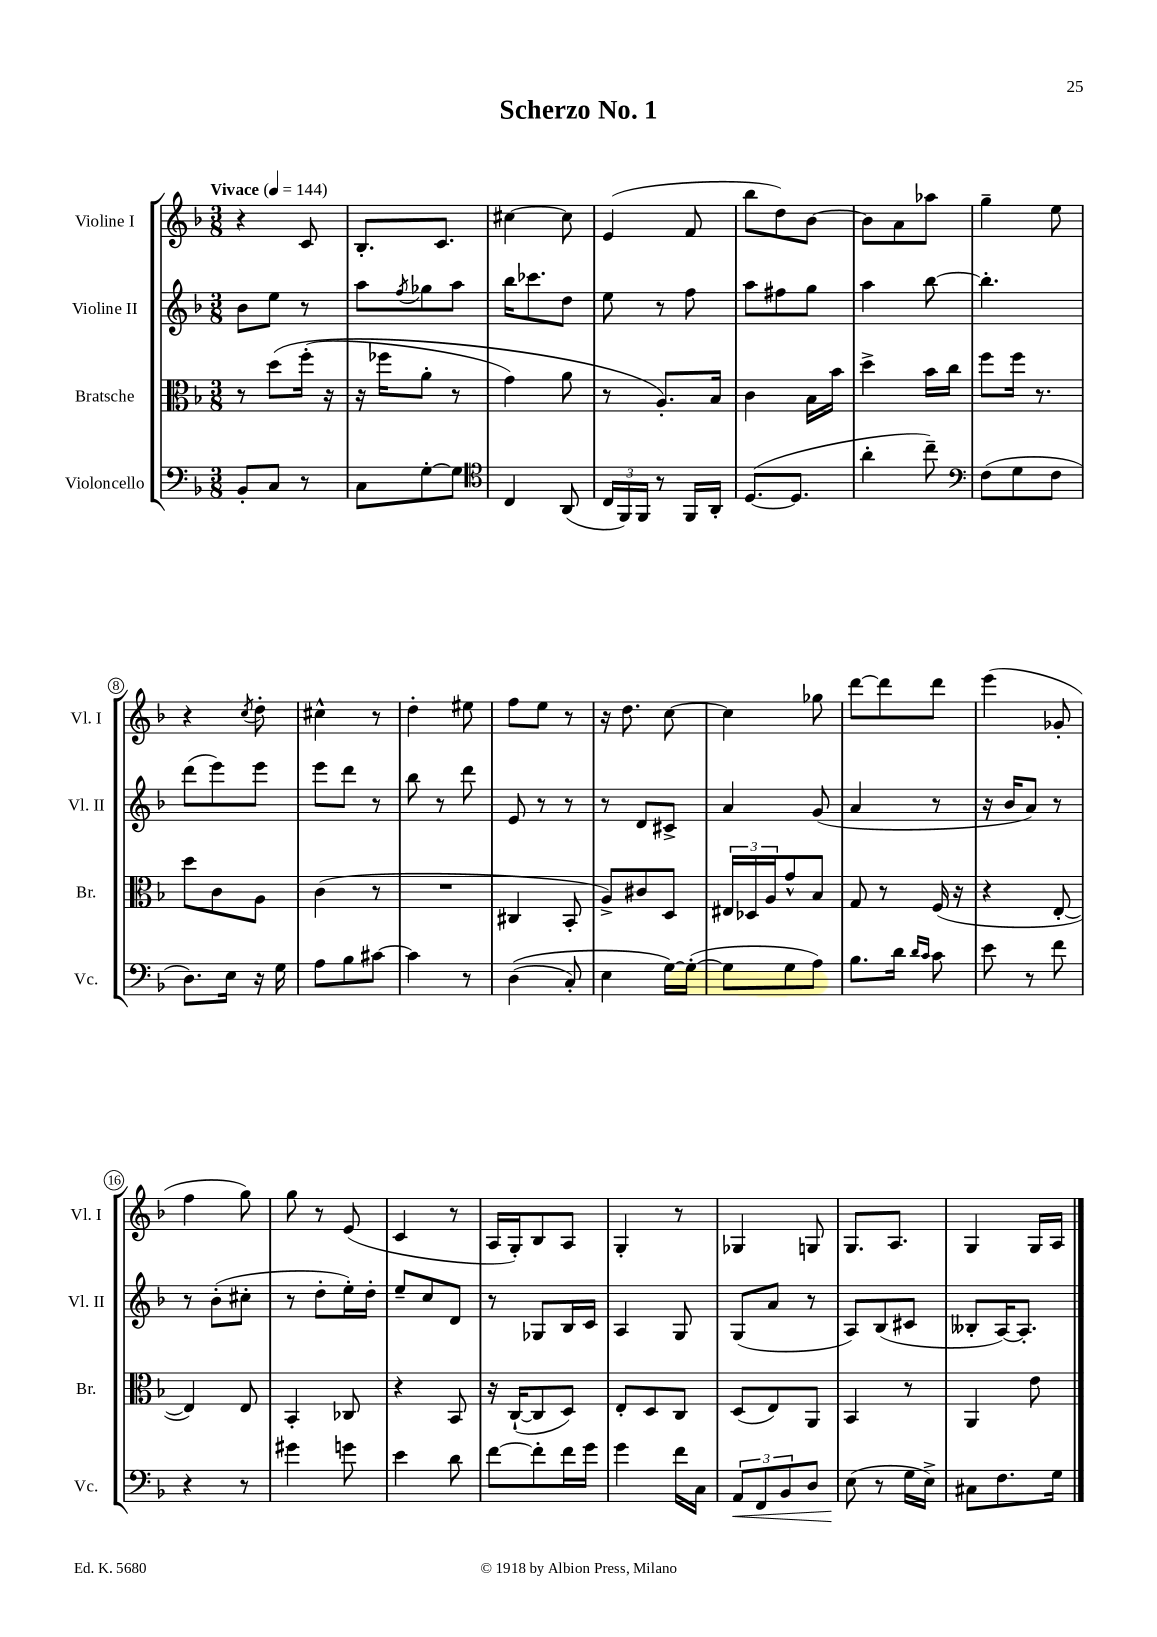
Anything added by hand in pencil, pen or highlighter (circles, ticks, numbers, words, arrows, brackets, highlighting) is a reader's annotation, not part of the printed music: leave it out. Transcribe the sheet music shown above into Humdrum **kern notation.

**kern	**kern	**kern	**kern
*staff4	*staff3	*staff2	*staff1
*clefF4	*clefC3	*clefG2	*clefG2
*k[b-]	*k[b-]	*k[b-]	*k[b-]
*M3/8	*M3/8	*M3/8	*M3/8
*MM144	*MM144	*MM144	*MM144
8BB-'/L	8r	8b-\L	4r
8C/J	&(8dd\L	8ee\J	.
8r	(16ff'\Jk	8r	8c/
.	16r	.	.
=	=	=	=
8C\L	16r	8aa\L	8.B-'/L
.	16ff-\LK	.	.
.	.	8qff/	.
[8G'\	8a'\J	8gg-\	.
.	.	.	8.c/J
8G\]J	8r	8aa\J	.
=	=	=	=
*clefC4	*	*	*
4C/	4g\)	16bb-\LK	[4cc#\
.	.	8.ccc-\	.
(8AA/	8a\	8dd\J	8cc#\]
=	=	=	=
24C/LL	8r	8ee\	(4e/
24FF/)	.	.	.
24FF/JJ	.	.	.
8r	8.A'/L&)	8r	.
16FF/LL	.	8ff\	8f/
16AA'/JJ	16B-/Jk	.	.
=	=	=	=
([8.D/L	4c\	8aa\L	8bb-\L
.	.	8ff#\	8dd\)
8.D/]J	.	.	.
.	16B-\LL	8gg\J	[8b-\J
.	16b-\JJ	.	.
=	=	=	=
4a'\	4dd^\	4aa\	8b-\]L
.	.	.	8a\
8cc~\)	16b-\LL	[8bb-\	8aa-\J
.	16cc\JJ	.	.
=	=	=	=
*clefF4	*	*	*
(8F\L	8ff\L	4.bb-'\]	4gg~\
8G\	16ff\Jk	.	.
.	8.r	.	.
8F\J	.	.	8ee\
=	=	=	=
8.D\L)	8dd\L	(8ddd\L	4r
.	8c\	8eee\)	.
16E\Jk	.	.	.
.	.	.	8qcc/
16r	8A\J	8eee\J	8dd'\
16G\	.	.	.
=	=	=	=
8A\L	(4c\	8eee\L	4cc#^^\
8B-\	.	8ddd\J	.
[8c#\J	8r	8r	8r
=	=	=	=
4c#\]	4.r	8bb-\	4dd'\
.	.	8r	.
8r	.	8ddd\	8ee#\
=	=	=	=
&((4D\	4C#/	8e/	8ff\L
.	.	8r	8ee\J
8C'/)	8BB-'/	8r	8r
=	=	=	=
4E\	8A^/L)	8r	16r
.	.	.	8.dd\
.	8c#/	8d/L	.
[16G\LL&)	8D/J	8c#^/J	[8cc\
(16G'\_JJ	.	.	.
=	=	=	=
8G\]L	24E#/LL	4a/	4cc\]
.	24D-/	.	.
.	24A/J	.	.
8G\	8g^^/	.	.
8A\J)	8B-/J	(8g/	8gg-\
=	=	=	=
8.B-\L	8G/	4a/	[8ddd\L
.	8r	.	8ddd\]
16d\Jk	.	.	.
16qqd/LL	.	.	.
16qqc/JJ	.	.	.
8c\	(16F/	8r	8ddd\J
.	16r	.	.
=	=	=	=
8e\	4r	16r	(4eee\
.	.	16b-/LK	.
8r	.	8a/J)	.
8f\	[8E'/	8r	8g-'/
=	=	=	=
4r	4E/])	8r	4ff\
.	.	(8b-'\L	.
8r	8E/	8cc#'\J	8gg\)
=	=	=	=
4g#\	4BB-'/	8r	8gg\
.	.	8dd'\L	8r
8g\	8C-/	16ee'\L)	(8e/
.	.	16dd'\JJ	.
=	=	=	=
4e\	4r	8ee~/L	4c/
.	.	8cc/	.
8d\	8BB-/	8d/J	8r
=	=	=	=
[8f\L	16r	8r	16A/LL
.	([16C`/LK	.	16G'/J)
8f'\]	8C/]	8G-/L	8B-/
16f\L	8D/J)	16B-/L	8A/J
16g\JJ	.	16c/JJ	.
=	=	=	=
4g\	8E'/L	4A/	4G'/
.	8D/	.	.
16f\LL	8C/J	8G/	8r
16C\JJ	.	.	.
=	=	=	=
12AA/L	(8D/L	(8G/L	4G-/
12FF/	.	.	.
.	8E/)	8a/J	.
12BB-/	.	.	.
8D/J	8AA/J	8r	8G/
=	=	=	=
(8E\	4BB-/	8A/L)	8.G/L
8r	.	(8B-/	.
.	.	.	8.A/J
16G\LL	8r	8c#/J	.
16E^\JJ)	.	.	.
=	=	=	=
8C#\L	4AA/	8B--'/L	4G/
8.F\	.	[16A/K)	.
.	.	8.A'/]J	.
.	8e\	.	16G/LL
16G\Jk	.	.	16A/JJ
==	==	==	==
*-	*-	*-	*-
